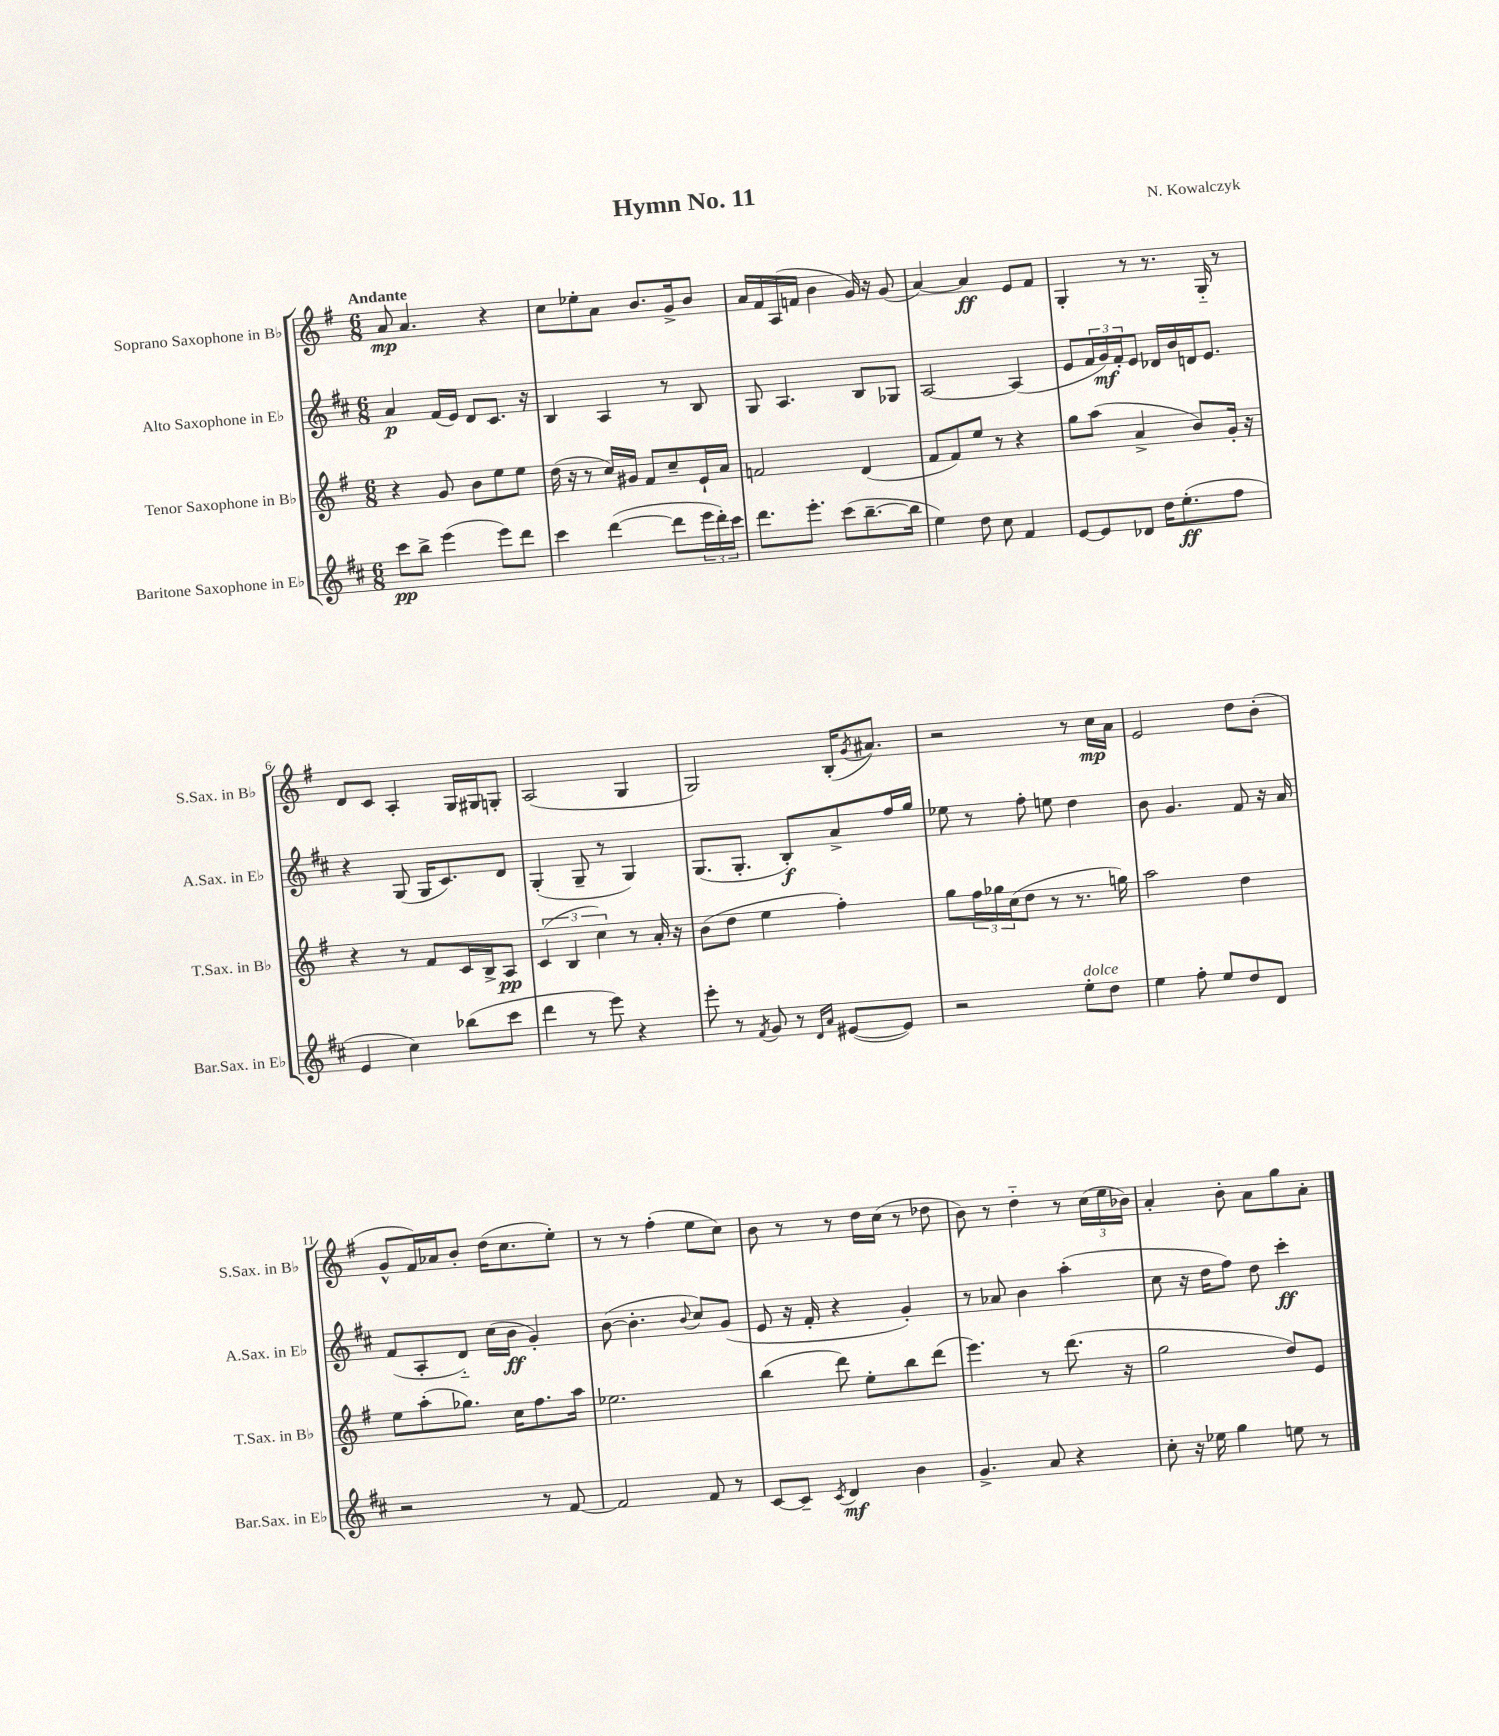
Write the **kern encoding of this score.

**kern	**dynam	**kern	**dynam	**kern	**dynam	**kern	**dynam
*part4	*part4	*part3	*part3	*part2	*part2	*part1	*part1
*staff4	*staff4	*staff3	*staff3	*staff2	*staff2	*staff1	*staff1
*I"Baritone Saxophone in E♭	*	*I"Tenor Saxophone in B♭	*	*I"Alto Saxophone in E♭	*	*I"Soprano Saxophone in B♭	*
*I'Bar.Sax. in E♭	*	*I'T.Sax. in B♭	*	*I'A.Sax. in E♭	*	*I'S.Sax. in B♭	*
*clefG2	*	*clefG2	*	*clefG2	*	*clefG2	*
*k[f#c#]	*	*k[f#]	*	*k[f#c#]	*	*k[f#]	*
*M6/8	*	*M6/8	*	*M6/8	*	*M6/8	*
=1	=1	=1	=1	=1	=1	=1	=1
!	!	!	!	!	!	!LO:TX:a:B:t=Andante	!
8ccc#\L	pp	4r	.	4a/	p	8a/	mp
8bb^\J	.	.	.	.	.	4.a/	.
(4eee\	.	8g/	.	(16f#/LL	.	.	.
.	.	.	.	16e/JJ)	.	.	.
.	.	8b\L	.	8d/L	.	.	.
8eee\L)	.	8ee\	.	8.c#/J	.	4r	.
8ddd\J	.	8ee\J	.	.	.	.	.
.	.	.	.	16r	.	.	.
=2	=2	=2	=2	=2	=2	=2	=2
4ccc#\	.	(16dd\	.	4B/	.	8cc\L	.
.	.	16r	.	.	.	.	.
.	.	8r	.	.	.	8ee-X'\	.
([4ddd\	.	16cc/LL)	.	4A/	.	8a\J	.
.	.	16g#X/JJ	.	.	.	.	.
.	.	8f#/L	.	.	.	8.b/L	.
8ddd\L]	.	8cc~/	.	8r	.	.	.
.	.	.	.	.	.	16g^/k	.
24eee\L	.	16e`/L	.	8B/	.	8b/J	.
24ddd'\)	.	.	.	.	.	.	.
.	.	16a/JJ	.	.	.	.	.
24ccc#\JJ	.	.	.	.	.	.	.
=3	=3	=3	=3	=3	=3	=3	=3
8.ddd\L	.	2fn/	.	8G/	.	16a/LL	.
.	.	.	.	.	.	16f#/	.
.	.	.	.	4.A/	.	(16A/	.
8.eee'\J	.	.	.	.	.	16fn/JJ	.
.	.	.	.	.	.	4b\	.
(8ccc#\L	.	.	.	.	.	.	.
[8.bb~\	.	(4d/	.	8B/L	.	16g/)	.
.	.	.	.	.	.	16r	.
.	.	.	.	8G-X/J	.	(8g/	.
16bb\Jk]	.	.	.	.	.	.	.
=4	=4	=4	=4	=4	=4	=4	=4
4ee\)	.	8f#/L	.	[2A/	.	[4a/)	.
.	.	8f#/)	.	.	.	.	.
8dd\	.	8ee/J	.	.	.	4a/]	ff
8cc#\	.	8r	.	.	.	.	.
4f#/	.	4r	.	(4A/]	.	8e/L	.
.	.	.	.	.	.	8f#/J	.
=5	=5	=5	=5	=5	=5	=5	=5
[8e/L	.	8gg\L	.	8e/L	.	4G'/	.
8e/]	.	(8aa\J	.	24f#/L	.	.	.
.	.	.	.	24g/)	mf	.	.
.	.	.	.	24f#'/J	.	.	.
8d-X/J	.	4a^/	.	8e/J	.	8r	.
16dd\KL	.	.	.	16d-X/LL	.	8.r	.
(8.ee'\	ff	.	.	16b/	.	.	.
.	.	8b/L)	.	16dn/J	.	.	.
.	.	.	.	8.e/J	.	16G/	.
8ff#\J	.	16g'/Jk	.	.	.	8r	.
.	.	16r	.	.	.	.	.
!!LO:LB:g=z
=6	=6	=6	=6	=6	=6	=6	=6
4e/	.	4r	.	4r	.	8d/L	.
.	.	.	.	.	.	8c/J	.
4cc#\)	.	8r	.	(8G/	.	4A'/	.
.	.	8f#/L	.	16G/KL	.	.	.
.	.	.	.	8.c#/)	.	.	.
(8bb-X\L	.	16c/L	.	.	.	16G/LL	.
.	.	16B^/J	.	.	.	16G#X/J	.
8ccc#\J	.	8A/J	pp	8d/J	.	8Gn'/J	.
=7	=7	=7	=7	=7	=7	=7	=7
4ddd\	.	(6c/	.	(4G'/	.	(2A/	.
.	.	6B/	.	.	.	.	.
8r	.	.	.	8G~/	.	.	.
.	.	6cc\)	.	.	.	.	.
8eee\)	.	.	.	8r	.	.	.
4r	.	8r	.	4G/)	.	4G/	.
.	.	16a'/	.	.	.	.	.
.	.	16r	.	.	.	.	.
=8	=8	=8	=8	=8	=8	=8	=8
8eee'\	.	(8b\L	.	(8.G/L	.	2G/)	.
8r	.	8dd\J	.	.	.	.	.
.	.	.	.	8.G'/J	.	.	.
8qf#/	.	.	.	.	.	.	.
8g/	.	4ee\	.	.	.	.	.
8r	.	.	.	8B'/L)	f	.	.
16qqd/LL	.	.	.	.	.	.	.
16qqa/JJ	.	.	.	.	.	.	.
([8e#X/L	.	4ff#'\)	.	8a^/	.	(16B'/KL	.
.	.	.	.	.	.	8qg/	.
.	.	.	.	.	.	8.a#X/J)	.
8e#/J])	.	.	.	16ff#/L	.	.	.
.	.	.	.	16gg/JJ	.	.	.
=9	=9	=9	=9	=9	=9	=9	=9
2r	.	8gg\L	.	8ee-X\	.	2r	.
.	.	24ff#\L	.	8r	.	.	.
.	.	24gg-X\	.	.	.	.	.
.	.	(24cc\J	.	.	.	.	.
.	.	8dd\J	.	8ff#'\	.	.	.
.	.	8r	.	8een\	.	.	.
!LO:TX:a:i:t=dolce	!	!	!	!	!	!	!
8ee'\L	.	8.r	.	4dd\	.	8r	.
8dd\J	.	.	.	.	.	16cc\LL	mp
.	.	16ggn\)	.	.	.	16a\JJ	.
=10	=10	=10	=10	=10	=10	=10	=10
4ee\	.	2aa\	.	8b\	.	2e/	.
.	.	.	.	4.g/	.	.	.
8ff#'\	.	.	.	.	.	.	.
8ee/L	.	.	.	.	.	.	.
8dd/	.	4dd\	.	8f#/	.	8dd\L	.
8d/J	.	.	.	16r	.	(8b'\J	.
.	.	.	.	16a/	.	.	.
!!LO:LB:g=z
=11	=11	=11	=11	=11	=11	=11	=11
2r	.	8ee\L	.	(8f#/L	.	8g^^/L	.
.	.	(8aa'\	.	8A'/	.	16f#/L)	.
.	.	.	.	.	.	16a-X/J	.
.	.	8.gg-X\J)	.	8d/J)	.	8b'/J	.
.	.	.	.	(16cc#\LL	.	(16dd\KL	.
.	.	16cc\KL	.	16b\JJ	ff	8.cc\	.
8r	.	8.ff#\	.	4g'/)	.	.	.
[8f#/	.	.	.	.	.	8ee'\J)	.
.	.	16aa\Jk	.	.	.	.	.
=12	=12	=12	=12	=12	=12	=12	=12
2f#/]	.	2.ee-X\	.	([8b\	.	8r	.
.	.	.	.	4.b'\]	.	8r	.
.	.	.	.	.	.	(4ff#'\	.
.	.	.	.	8qqb/	.	.	.
8f#/	.	.	.	8cc#/L)	.	8ee\L	.
8r	.	.	.	(8g/J	.	8cc\J)	.
=13	=13	=13	=13	=13	=13	=13	=13
[8c#/L	.	(4bb\	.	8e/	.	8b\	.
8c#~/J]	.	.	.	16r	.	8r	.
.	.	.	.	16f#'/	.	.	.
8qc#/	.	.	.	.	.	.	.
4d/	mf	8ddd\)	.	4r	.	8r	.
.	.	8ee'\L	.	.	.	16dd\LL	.
.	.	.	.	.	.	(16cc\JJ	.
4b\	.	8bb\	.	4g'/)	.	8r	.
.	.	(8ddd\J	.	.	.	8dd-X\	.
=14	=14	=14	=14	=14	=14	=14	=14
4.g^/	.	4.eee\)	.	8r	.	8b\)	.
.	.	.	.	8a-X/	.	8r	.
.	.	.	.	4b\	.	4dd\	.
8a/	.	8r	.	.	.	.	.
4r	.	(8.ddd\	.	(4aa'\	.	8r	.
.	.	.	.	.	.	(24cc\LL	.
.	.	.	.	.	.	24ee\	.
.	.	16r	.	.	.	.	.
.	.	.	.	.	.	24b-X\JJ)	.
=15	=15	=15	=15	=15	=15	=15	=15
8cc#'\	.	2gg\	.	8cc#\	.	4a'/	.
16r	.	.	.	16r	.	.	.
16ee-X\	.	.	.	16dd\KL	.	.	.
4gg\	.	.	.	8ff#\J)	.	8b'\	.
.	.	.	.	8dd\	.	8a\L	.
8een\	.	8dd/L)	.	4ccc#'\	ff	8gg\	.
8r	.	8e/J	.	.	.	8a'\J	.
==	==	==	==	==	==	==	==
*-	*-	*-	*-	*-	*-	*-	*-
